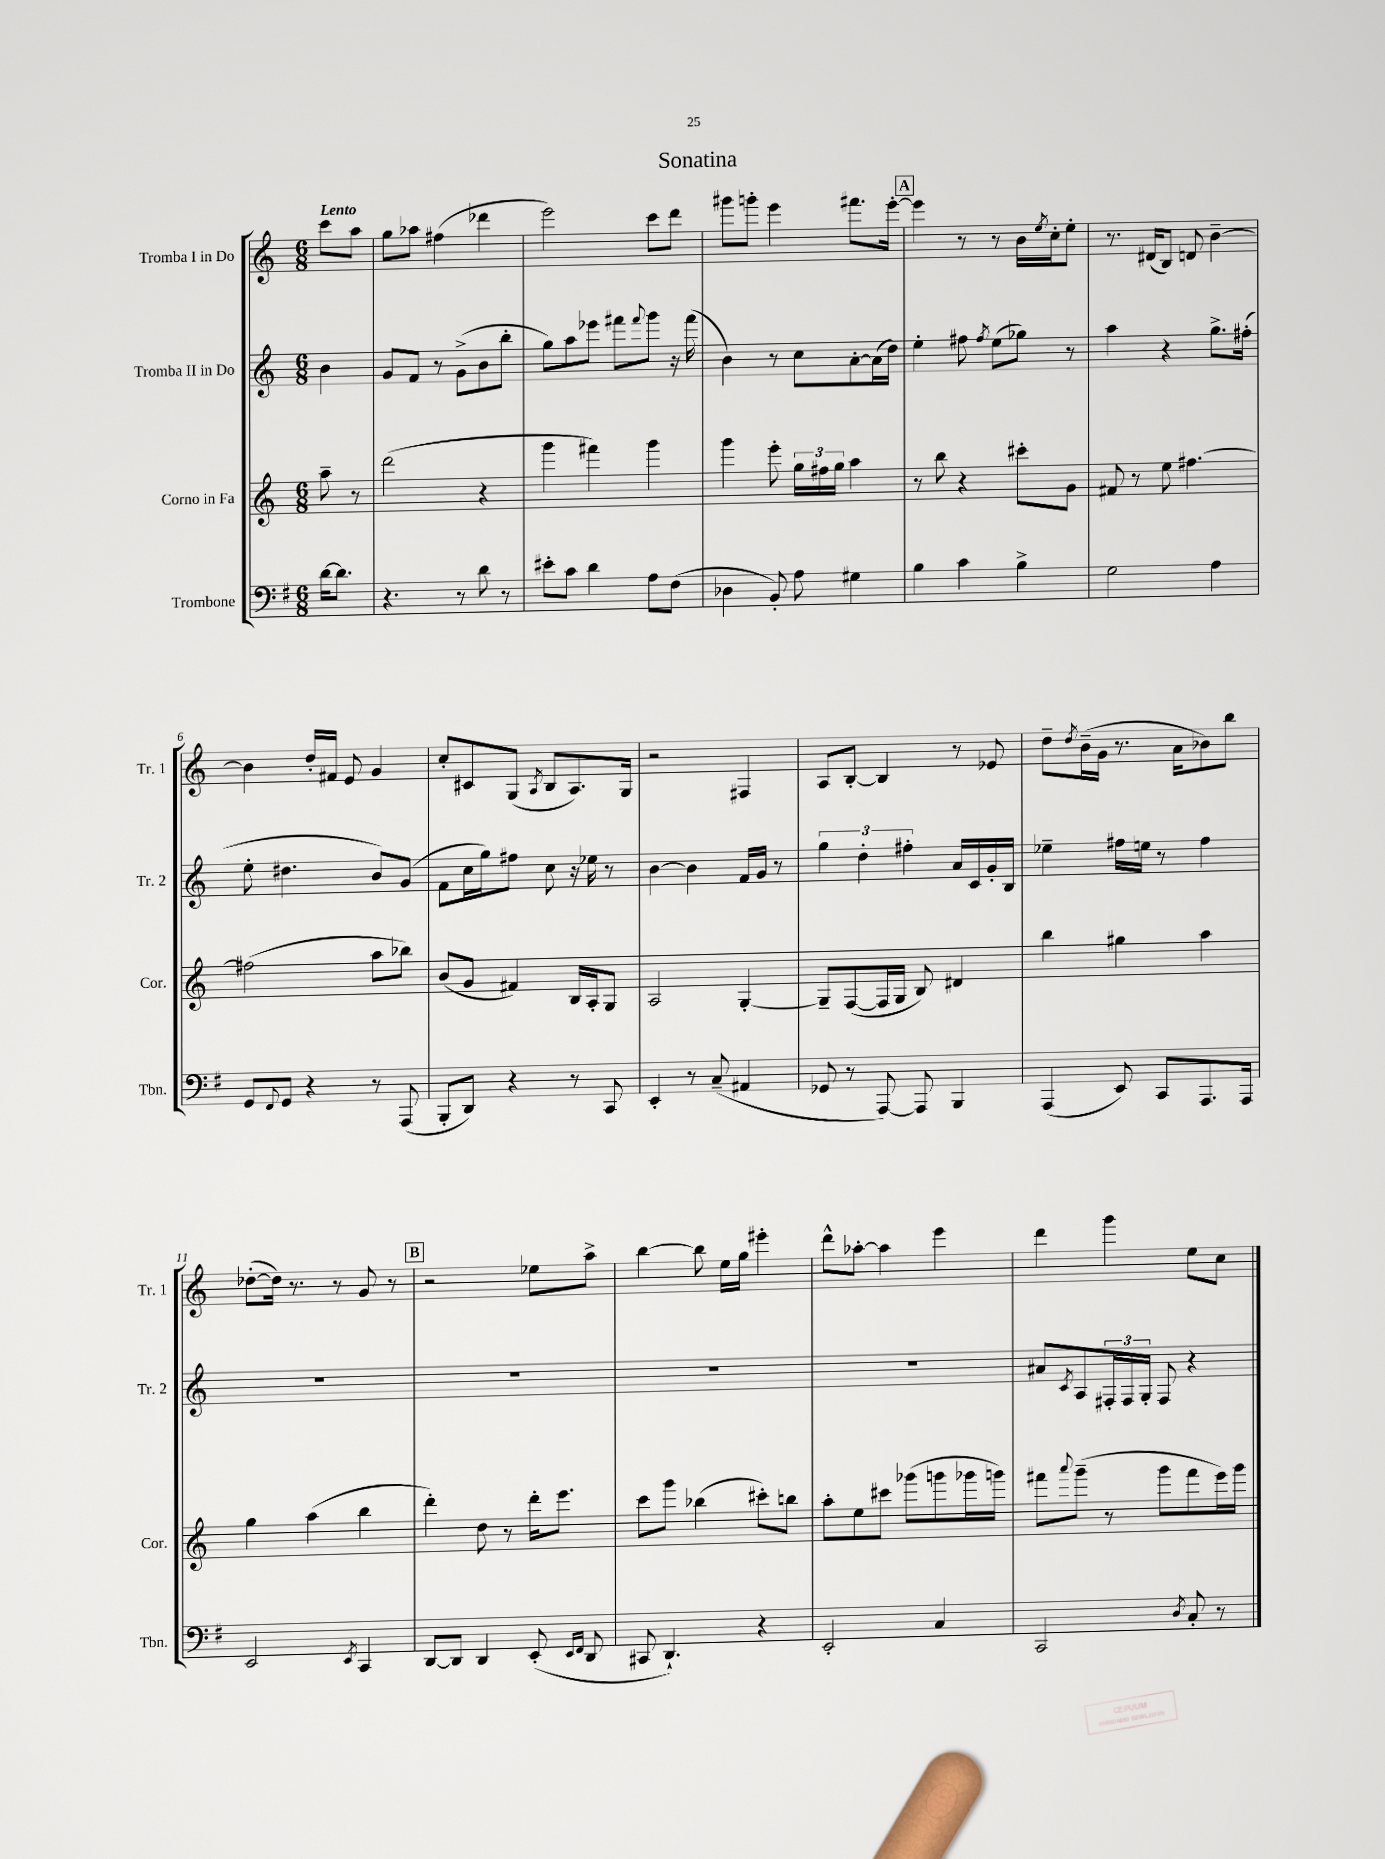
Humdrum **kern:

**kern	**kern	**kern	**kern
*staff4	*staff3	*staff2	*staff1
*clefF4	*clefG2	*clefG2	*clefG2
*k[f#]	*k[]	*k[]	*k[]
*M6/8	*M6/8	*M6/8	*M6/8
[16d\LK	8aa~\	4b\	8ccc\L
8.d\]J	.	.	.
.	8r	.	8aa\J
=	=	=	=
4.r	(2ddd\	8g/L	8gg\L
.	.	8f/J	8aa-\J
.	.	8r	(4ff#\
8r	.	(8g^\L	.
8d\	4r	8b\	4ddd-\
8r	.	8bb'\J	.
=	=	=	=
8e#'\L	4ggg\	8gg\L)	2eee\)
8c\J	.	8aa\	.
4d\	4fff#\)	8eee-\J	.
.	.	8fff#\L	.
.	.	8qqfff#/	.
8A\L	4ggg\	8ggg\J	8ccc\L
(8F#\J	.	16r	8ddd\J
.	.	(16fff#\	.
=	=	=	=
4D-\	4ggg\	4b\)	8ggg#\L
.	.	.	8ggg'\J
8BB'/)	8eee'\	8r	4eee\
8A\	24gg\LL	8cc\L	.
.	24ff#\	.	.
.	24gg\JJ	.	.
4G#\	4aa\	[8a'\	8.fff#\L
.	.	(16a\]L	.
.	.	16dd\JJ)	[16eee'\Jk
=	=	=	=
4B\	8r	4ee'\	4eee\]
.	8bb\	.	.
4c\	4r	8ff#\	8r
.	.	8qff#/	.
.	.	(8ee\L	8r
4B^\	8ccc#'\L	8gg-\J)	16b\LL
.	.	.	8qee/
.	.	.	16cc'\J
.	8g\J	8r	8ee'\J
=	=	=	=
2G\	8f#/	4aa\	8.r
.	8r	.	.
.	.	.	(16d#/LK
.	8ee\	4r	8B/J)
.	[4.ff#\	.	8d/
4A\	.	8.gg^\L	[4b~\
.	.	(16ff#'\Jk	.
=	=	=	=
8GG/L	(2ff#\]	8ee'\	4b\]
8qqFF#/	.	.	.
8GG/J	.	4.dd#\	.
4r	.	.	16dd'/LL
.	.	.	16f#/JJ
.	.	.	8e/
8r	8aa\L	8b/L)	4g/
(8AAA/	8bb-\J)	(8g/J	.
=	=	=	=
8BBB'/L	(8b/L	8f\L	8cc'/L
8DD/J)	8g/J	16cc\L	8c#/
.	.	16gg\J)	.
4r	4f#/)	8ff#\J	(8G/J
.	.	.	8qA/
.	.	8cc\	8B/L
8r	16B/LL	16r	8.A/)
.	16A'/J	16ee-\	.
8CC/	8G/J	8r	.
.	.	.	16G/Jk
=	=	=	=
4EE'/	2A/	[4b\	2r
8r	.	4b\]	.
(8C~/	.	.	.
4AA#/	[4G'/	16f/LL	4F#/
.	.	16g/JJ	.
.	.	8r	.
=	=	=	=
8GG-/	8G~/]L	6gg\	8A/L
8r	([8F/	.	[8B'/J
.	.	6dd'\	.
[8AAA/)	16F/]L	.	4B/]
.	16G/JJ	.	.
.	.	6ff#'\	.
8AAA/]	8B/)	.	.
4BBB/	4d#/	16a/LL	8r
.	.	16c/	.
.	.	16g'/	8e-/
.	.	16B/JJ	.
=	=	=	=
(4AAA/	4bb\	4ee-~\	8dd~\L
.	.	.	8qdd/
.	.	.	(16b~\L
.	.	.	16g\JJ
8EE/)	4gg#\	16ff#\LL	8.r
.	.	16ee\JJ	.
8CC/L	.	8r	.
.	.	.	16a\LK
8.AAA/	4aa\	4ff#\	8b-\)
.	.	.	8bb\J
16AAA/Jk	.	.	.
=	=	=	=
2EE/	4gg\	2.r	([8dd-'\L
.	.	.	16dd-\]Jk)
.	.	.	8.r
.	(4aa\	.	.
.	.	.	8r
8qEE/	.	.	.
4CC/	4bb\	.	8g/
.	.	.	8r
=	=	=	=
[8DD/L	4ddd'\)	2.r	2r
8DD/]J	.	.	.
4DD/	8dd\	.	.
.	8r	.	.
(8EE'/	16ddd'\LK	.	8ee-\L
.	8.eee\J	.	.
16qqEE/LL	.	.	.
16qqFF#/JJ	.	.	.
8DD/	.	.	8aa^\J
=	=	=	=
8CC#/	8ccc\L	2.r	[4bb\
4.DD`/)	8ggg\J	.	.
.	(4bb-\	.	8bb\]
.	.	.	16ee\LL
.	.	.	16gg\JJ
4r	8ccc#'\L)	.	4eee#'\
.	8bb\J	.	.
=	=	=	=
2EE'/	8aa'\L	2.r	8ddd^^\L
.	8ee\	.	[8aa-'\J
.	8ccc#\J	.	4aa-\]
.	(8ggg-\L	.	.
4C/	8ggg\	.	4eee\
.	16ggg-\L	.	.
.	16ggg\JJ)	.	.
=	=	=	=
2CC/	8fff#\L	8a#/L	4ddd\
.	8qqaaa/	8qc/	.
.	(8ggg~\J	8A/	.
.	8r	24F#'/L	4ggg\
.	.	24F#/	.
.	.	24G'/JJ	.
.	8ggg\L	8F#/	.
8qD/	.	.	.
8C'/	8fff#\	4r	8ee\L
8r	16eee\L)	.	8cc\J
.	16ggg\JJ	.	.
==	==	==	==
*-	*-	*-	*-
